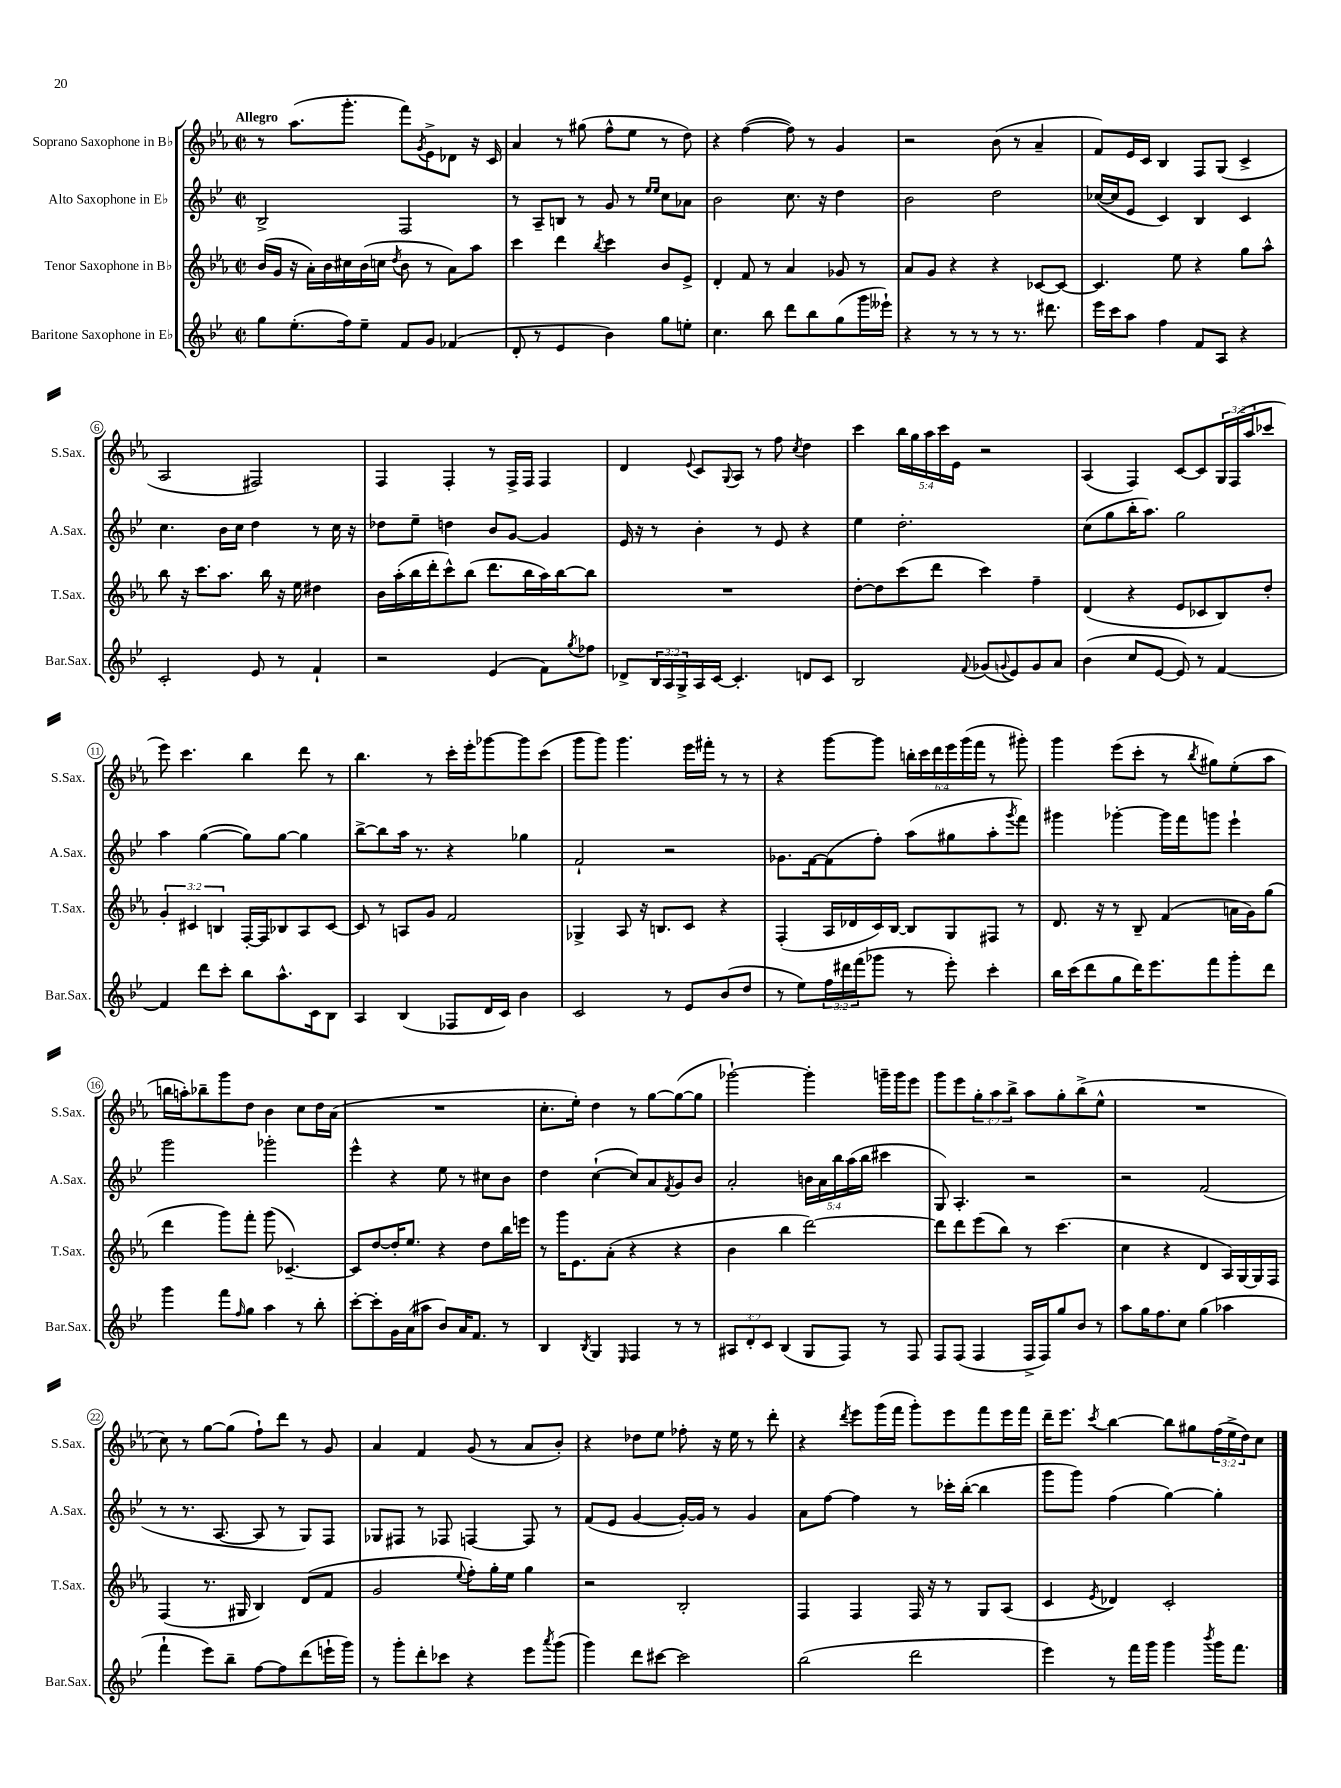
<<
\new StaffGroup <<
\new Staff = "s0" \with { instrumentName = "Soprano Saxophone in Bb" shortInstrumentName = "S.Sax." } {
    \clef treble \key ees \major \defaultTimeSignature \time 2/2 \override Staff.TupletNumber.text = #tuplet-number::calc-fraction-text \tempo "Allegro"
    r8 aes''8.( g'''8.-. f'''8) \acciaccatura { g'8 } ees'8-> des'8 r16 c'16 |
    aes'4 r8 gis''8( f''8-^ ees''8 r8 d''8) |
    r4 f''4~( f''8) r8 g'4 |
    r2 bes'8( r8 aes'4-- |
    f'8) ees'16 c'16 bes4 f8 g8( c'4-> |
    aes2 fis2) |
    f4 f4-. r8 f16-> f16 f4 |
    d'4 \appoggiatura { ees'8 } c'8 \appoggiatura { g8 } aes8 r8 f''8 \acciaccatura { c''8 } d''4 |
    c'''4 \tuplet 5/4 { bes''16 g''16 aes''16 c'''16 ees'16 } r2 |
    aes4( f4) c'8~ c'8 \tuplet 3/2 { g16 f16( aes''16 } ces'''8 |
    ees'''8) c'''4. bes''4 d'''8 r8 |
    bes''4. r8 c'''16-. ees'''16-. ges'''8~ ges'''8 c'''8( |
    g'''8 g'''8) g'''4. ees'''16 fis'''16-. r8 r8 |
    r4 g'''8~ g'''8 \tuplet 6/4 { b''16-. c'''16 d'''16 ees'''16 g'''16( f'''16 } r8 gis'''8-.) |
    g'''4 ees'''8( c'''8-. r8 \acciaccatura { bes''8 } gis''8) ees''8-.( aes''8 |
    b''16 a''16-.) bes''8-- g'''8 d''8 bes'4 c''8 d''16 aes'16( |
    R1 |
    c''8.-. ees''16-.) d''4 r8 g''8~ g''8~( g''8 |
    ges'''2~-!) ges'''4-. g'''16-- g'''16 ees'''8 |
    g'''8 ees'''8 \tuplet 3/2 { g''8-. aes''8 bes''8-> } aes''8 g''8-. bes''8->( ees''8-^ |
    R1 |
    c''8) r8 g''8~ g''8( f''8-!) d'''8 r8 g'8 |
    aes'4 f'4 g'8( r8 aes'8 bes'8-.) |
    r4 des''8 ees''8 fes''8-. r16 ees''16 r8 d'''8-. |
    r4 \acciaccatura { d'''8 } ees'''8 g'''16( f'''16 g'''8-.) ees'''8 f'''8 ees'''16 f'''16 |
    d'''16-- ees'''8. \acciaccatura { c'''8 } bes''4~ bes''8 gis''8 \tuplet 3/2 { f''16( ees''16-> d''16) } c''8 \bar "|." |
}
\new Staff = "s1" \with { instrumentName = "Alto Saxophone in Eb" shortInstrumentName = "A.Sax." } {
    \clef treble \key bes \major \defaultTimeSignature \time 2/2 \override Staff.TupletNumber.text = #tuplet-number::calc-fraction-text
    bes2-> f2 |
    r8 a8-- b8 r8 g'8 r8 \grace { ees''16 ees''16 } c''8 aes'8 |
    bes'2 c''8. r16 d''4 |
    bes'2 d''2 |
    ces''16~( ces''16 ees'8 c'4) bes4 c'4 |
    c''4. bes'16 c''16 d''4 r8 c''16 r16 |
    des''8 ees''8-- d''4 bes'8 g'8~ g'4 |
    ees'16 r16 r8 bes'4-. r8 ees'8 r4 |
    ees''4 d''2.-. |
    c''8( g''8 bes''16-. a''8.) g''2 |
    a''4 g''4~( g''8) g''8~ g''4 |
    bes''8~-> bes''8 a''16 r8. r4 ges''4 |
    f'2-! r2 |
    ges'8. f'16~ f'8( f''8-.) a''8( gis''8 a''8-. \acciaccatura { g'''8 } f'''8) |
    gis'''4 ges'''4~-. ges'''16 f'''16 g'''8 ees'''4-! |
    g'''2 ges'''2-. |
    ees'''4-^ r4 ees''8 r8 cis''8 bes'8 |
    d''4 c''4~-!( c''8) a'8 \acciaccatura { f'8 } g'8 bes'8 |
    a'2-. \tuplet 5/4 { b'16 a'16 bes''16 a''16( bes''16 } cis'''4 |
    g8) a4.-. r2 |
    r2 f'2( |
    r8 r8. a8.~ a8 r8 g8) f8 |
    ges8 fis8 r8 fes8 f4~ f8 r8 |
    f'8( ees'8 g'4~ g'16~-.) g'16 r8 g'4 |
    a'8 f''8~ f''4 r8 ces'''16-. bes''16~-.( bes''4 |
    g'''8 g'''8) f''4( g''4~) g''4-. \bar "|." |
}
\new Staff = "s2" \with { instrumentName = "Tenor Saxophone in Bb" shortInstrumentName = "T.Sax." } {
    \clef treble \key ees \major \defaultTimeSignature \time 2/2 \override Staff.TupletNumber.text = #tuplet-number::calc-fraction-text
    bes'16( g'16 r16 aes'16-.) bes'16 cis''16 bes'16( c''16 \acciaccatura { d''8 } bes'8 r8 aes'8) aes''8 |
    c'''4 d'''4 \acciaccatura { bes''8 } c'''4 bes'8 ees'8-> |
    d'4-. f'8 r8 aes'4 ges'8 r8 |
    aes'8 g'8 r4 r4 ces'8~ ces'8~ |
    ces'4. ees''8 r4 g''8 aes''8-^ |
    bes''8 r16 c'''8. aes''8. bes''16 r16 ees''16 dis''4 |
    bes'16 aes''16-.( bes''16 d'''16-. c'''8-^) bes''8( d'''8. bes''16 aes''16) bes''16~ bes''8 |
    R1 |
    d''8~-. d''8 c'''8( d'''8 c'''4) f''4-- |
    d'4( r4 ees'8 ces'8 bes8) d''8-. |
    \tuplet 3/2 { g'4-. cis'4 b4 } f16~-. f16 bes8 aes8 cis'8~ |
    cis'8 r8 a8 g'8 f'2 |
    ges4-> aes8 r16 b8. c'8 r4 |
    f4-.( aes16 des'16 c'16) bes16~ bes8 g8 fis8 r8 |
    d'8. r16 r8 bes8-- f'4( a'16 g'16) g''8( |
    d'''4 g'''8) f'''8-. g'''8( ces'4.~--) |
    ces'8 d''8~ d''16-. ees''8. r4 d''8 bes''16 e'''16 |
    r8 g'''16 ees'8. aes'8-.( r4 r4 |
    bes'4 bes''4 d'''2~) |
    d'''8 d'''8 ees'''8( bes''8) r8 c'''4.( |
    c''4 r4 d'4 aes16) g16~ g16 f16 |
    f4( r8. gis16 bes4) d'8( f'8 |
    g'2 \appoggiatura { ees''8 } f''8-.) g''16-. ees''16 g''4 |
    r2 bes2-. |
    f4 f4 f16 r16 r8 g8 aes8( |
    c'4 \acciaccatura { ees'8 } des'4) c'2-. \bar "|." |
}
\new Staff = "s3" \with { instrumentName = "Baritone Saxophone in Eb" shortInstrumentName = "Bar.Sax." } {
    \clef treble \key bes \major \defaultTimeSignature \time 2/2 \override Staff.TupletNumber.text = #tuplet-number::calc-fraction-text
    g''8 ees''8.-.( f''16) ees''8-- f'8 g'8 fes'4( |
    d'8-. r8 ees'4 bes'4) g''8 e''8-. |
    c''4. bes''8 d'''8 bes''8 g''8( g'''16 eeses'''16-!) |
    r4 r8 r8 r8 r8. dis'''8. |
    ees'''16 c'''16 a''8 f''4 f'8 a8 r4 |
    c'2-. ees'8 r8 f'4-! |
    r2 ees'4( f'8) \acciaccatura { g''8 } fes''8 |
    des'8-> \tuplet 3/2 { bes16 a16 g16-> } a16 c'16~ c'4.-. d'8 c'8 |
    bes2 \appoggiatura { f'8 } ges'8( \appoggiatura { g'8 } ees'8) g'8 a'8 |
    bes'4( c''8 ees'8~ ees'8) r8 f'4~ |
    f'4 d'''8 c'''8-. bes''8 a''8.-^ c'16 bes8 |
    a4 bes4( fes8 d'16 c'16) bes'4 |
    c'2 r8 ees'8 bes'8( d''8 |
    r8 ees''8) \tuplet 3/2 { f''16 dis'''16 f'''16( } ges'''8 r8 ees'''8-.) c'''4-. |
    bes''16 c'''16( d'''8 g''8 d'''16) ees'''8. f'''8 g'''8-. d'''8 |
    g'''4 f'''8 \grace { f''16 } g''8 a''4 r8 bes''8-. |
    c'''8~-. c'''8-. g'16 a'16( ais''8 bes'8) a'16 f'8. r8 |
    bes4 \acciaccatura { bes8 } g4 \grace { ees16 } f4 r8 r8 |
    \tuplet 3/2 { ais8 d'8-. c'8 } bes4( g8 f8) r8 f8 |
    f8 f8( f4 f16-> f16) g''8 bes'8 r8 |
    a''8 g''16 f''8. c''8 g''4( aes''4 |
    f'''4-! ees'''8) bes''8-- f''8~ f''8 d'''8( e'''16-! g'''16) |
    r8 g'''8-. d'''8-. ces'''8 r4 ees'''8 \acciaccatura { a'''8 } g'''8( |
    g'''4) d'''8 cis'''8~ cis'''2 |
    bes''2( d'''2 |
    ees'''4) r8 f'''16 g'''16 g'''4 \acciaccatura { bes'''8 } g'''16 f'''8. \bar "|." |
}
>>
>>
\layout { \context { \Score \override BarNumber.stencil = #(make-stencil-circler 0.1 0.3 ly:text-interface::print) } }
